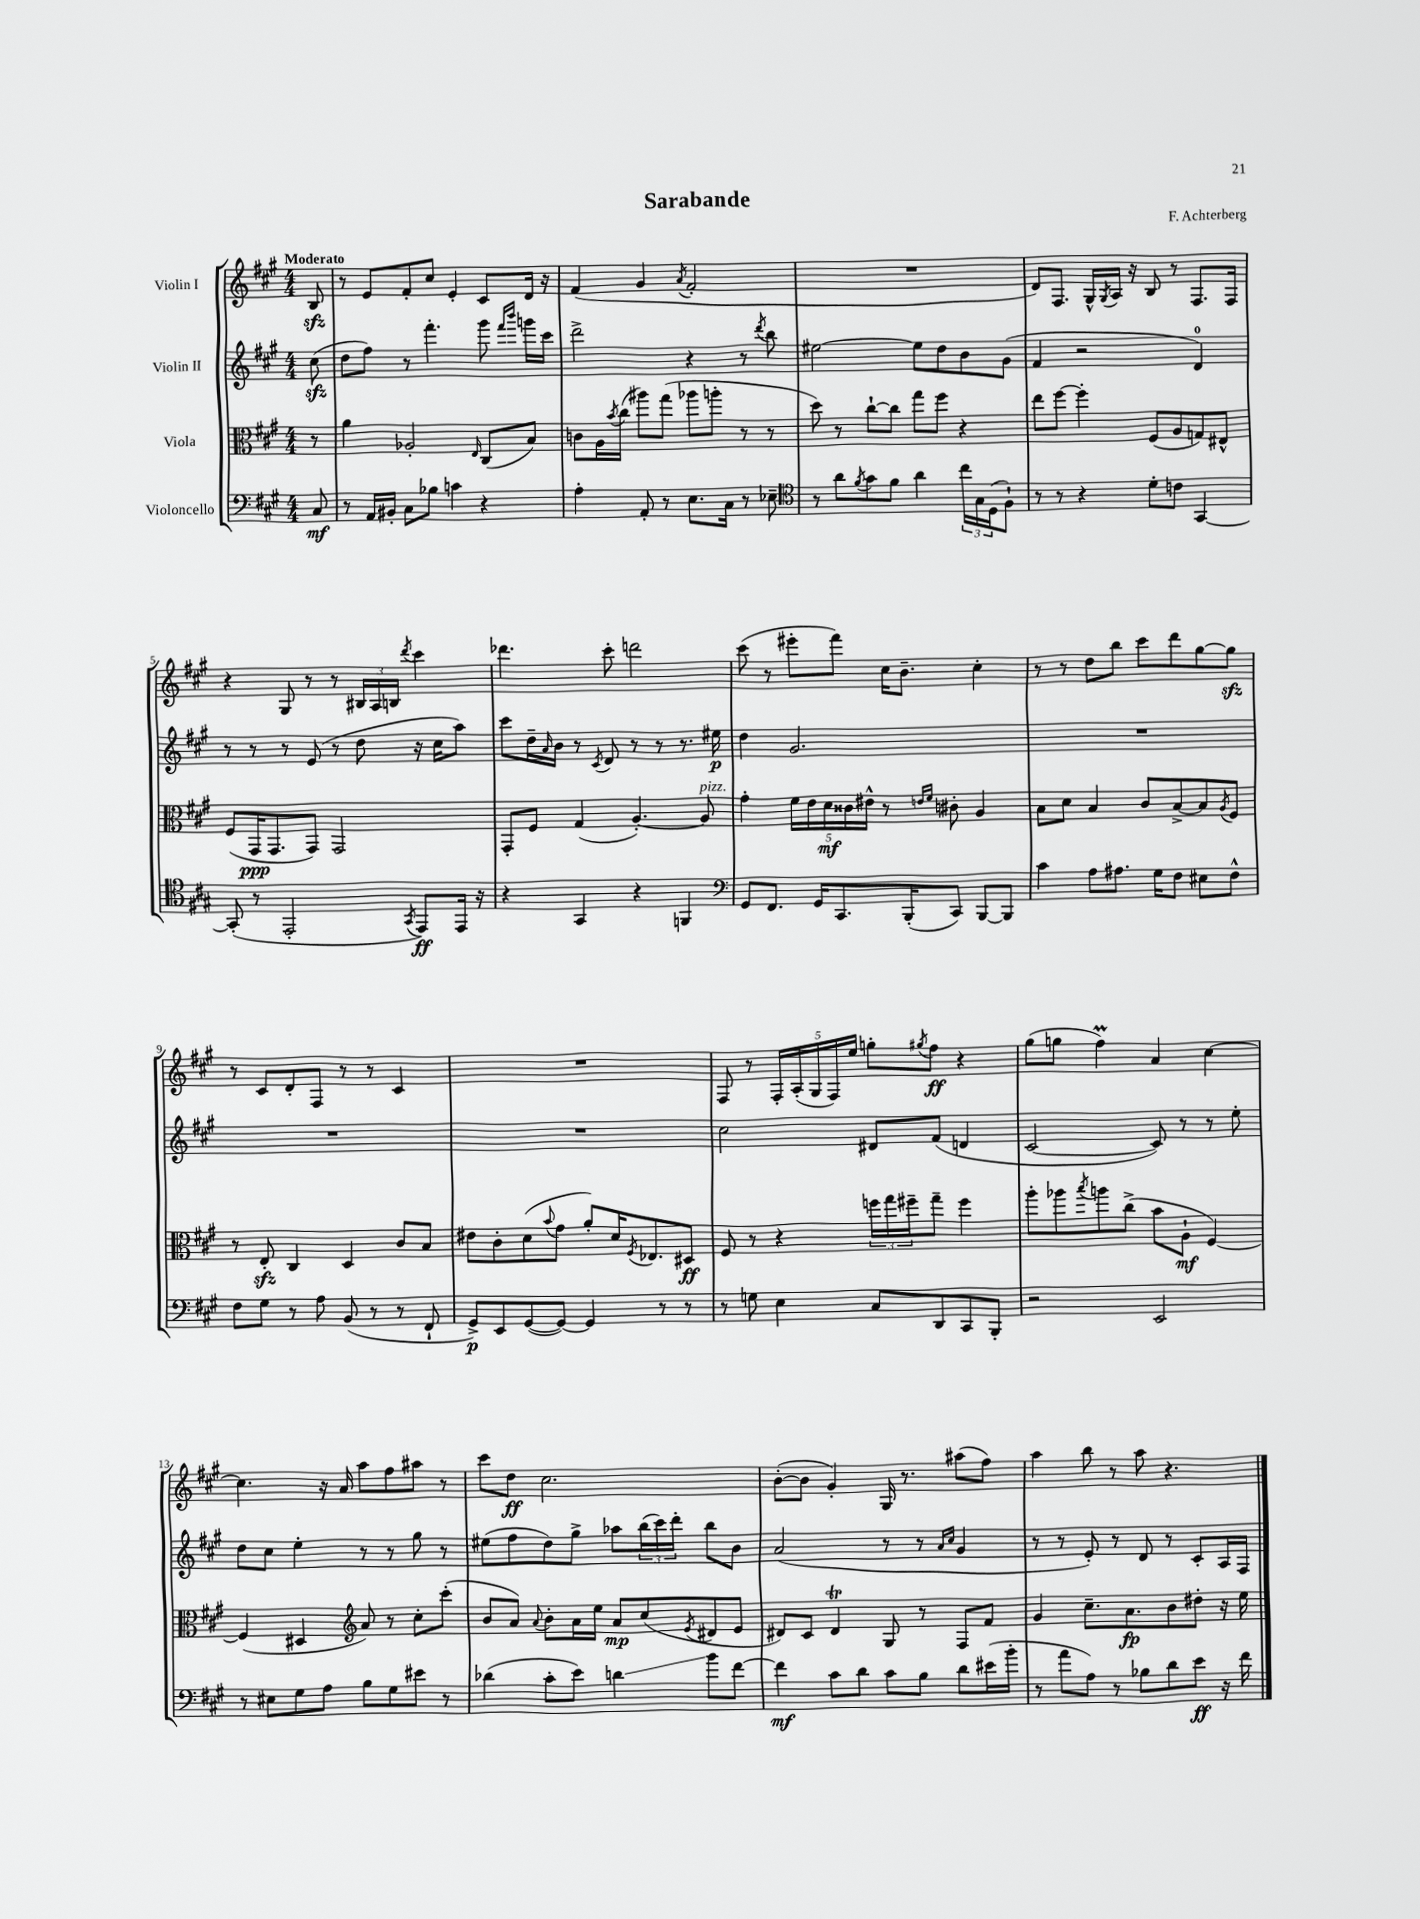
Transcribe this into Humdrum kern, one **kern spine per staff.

**kern	**kern	**kern	**kern
*staff4	*staff3	*staff2	*staff1
*clefF4	*clefC3	*clefG2	*clefG2
*k[f#c#g#]	*k[f#c#g#]	*k[f#c#g#]	*k[f#c#g#]
*M4/4	*M4/4	*M4/4	*M4/4
8C#/	8r	(8cc#\	8B/
=	=	=	=
8r	4a\	8dd\L	8r
16AA/LL	.	8ff#\J)	8e/L
16BB#'/JJ	.	.	.
8C#\L	2A-'/	8r	8f#'/
8B-\J	.	4.fff#'\	8cc#/J
4c\	.	.	4e'/
.	16qqE/	.	.
4r	(8C#/L	8ggg#\	8c#/L
.	.	16qqfff#/LL	.
.	.	16qqbbb/JJ	.
.	8B/J)	16ggg\LL	16d/Jk
.	.	16ccc#\JJ	16r
=	=	=	=
4A'\	8c\L	2ddd^\	(4f#/
.	16A\L	.	.
.	8qb/	.	.
.	(16cc#\JJ	.	.
8AA'/	8aa#\L)	.	4g#/
8r	(8gg#\J	.	.
.	.	.	8qa/
8.E\L	8aa-\L	4r	2f#'/
.	8aa'\J	.	.
16C#\Jk	.	.	.
8r	8r	8r	.
.	.	8qddd/	.
8E-~\	8r	8bb\	.
=	=	=	=
*clefC4	*	*	*
8r	8dd\)	[2ee#\	1r
8a\L	8r	.	.
8qf#/	.	.	.
8g#\	[8cc#`\L	.	.
8f#\J	8cc#\]J	.	.
4a\	8gg#\L	8ee#\]L	.
.	8ff#\J	8dd\	.
24cc#\LL	4r	8b\	.
24G#\	.	.	.
(24D\J	.	.	.
8F#`\J)	.	(8g#\J	.
=	=	=	=
8r	8ee\L	4f#/	8d/L)
8r	[8ff#\J	.	8.F#/J
4r	4ff#'\]	2r	.
.	.	.	16G#^^/LL
.	.	.	8qG#/
.	.	.	16A/JJ
.	.	.	16r
8d'\L	(8F#/L	.	8B/
8c\J	8A/	.	8r
[4GG#/	8G/)	4d/)	8.F#/L
.	8E#^^/J	.	.
.	.	.	16F#/Jk
=	=	=	=
(8GG#'/]	(8F#/L	8r	4r
8r	16GG#/K	8r	.
.	8.GG#/	.	.
2EE'/	.	8r	8G#/
.	8GG#/J)	(8e/	8r
.	2GG#/	8r	8r
.	.	8dd\	24B#/LL
.	.	.	24A/
.	.	.	24B/JJ
8qGG#/	.	.	8qddd/
8EE/L)	.	16r	4ccc#\
.	.	16cc#\LK	.
16EE/Jk	.	8aa\J)	.
16r	.	.	.
=	=	=	=
4r	8GG#'/L	8ccc#\L	4.ddd-\
.	8F#/J	16dd~\L	.
.	.	16qqa/	.
.	.	16b\JJ	.
4GG#/	(4G#/	8r	.
.	.	8qc#/	.
.	.	8d/	8ccc#'\
4r	[4.A'/)	8r	2ddd\
.	.	8r	.
4FF/	.	8.r	.
.	8A/]	.	.
.	.	16ee#\	.
=	=	=	=
*clefF4	*	*	*
8GG#/L	4g#'\	4dd\	(8ccc#\
8.FF#/J	.	.	8r
.	20f#\LL	2.g#/	8eee#'\L
.	20e\	.	.
16GG#/LK	.	.	.
.	20d\	.	.
8.CC#/	.	.	8fff#\J)
.	20c##\	.	.
.	20e#^^\JJ	.	.
.	8r	.	16cc#\LK
(16BBB'/K	.	.	8.b~\J
.	16qqe/LL	.	.
.	16qqf#/JJ	.	.
8CC#/J)	8c#'\	.	.
[8BBB/L	4A/	.	4cc#'\
8BBB/]J	.	.	.
=	=	=	=
4c#\	8B\L	1r	8r
.	8d\J	.	8r
8A\L	4B/	.	8dd\L
8.A#\J	.	.	8bb\J
.	8c#/L	.	8ccc#\L
16G#\LK	.	.	.
8F#\J	[8B^/	.	8ddd\
8E#\L	8B/]	.	[8gg#\
.	8qA/	.	.
8F#^^\J	8F#/J	.	8gg#\]J
=	=	=	=
8F#\L	8r	1r	8r
8G#\J	8E'/	.	8c#/L
8r	4C#/	.	8d'/
8A\	.	.	8F#/J
(8BB/	4D/	.	8r
8r	.	.	8r
8r	8c#/L	.	4c#/
8FF#`/	8B/J	.	.
=	=	=	=
8GG#^/L)	8e#\L	1r	1r
8EE/	8c#'\	.	.
([8GG#/	(8d\	.	.
.	8qqb/	.	.
8GG#/_J)	8g#\J	.	.
4GG#/]	8a'/L)	.	.
.	16d/K	.	.
.	8qF#/	.	.
.	8.E-/	.	.
8r	.	.	.
8r	8D#/J	.	.
=	=	=	=
8r	8F#/	2cc#\	8F#/
8G\	8r	.	8r
4E\	4r	.	20F#'/LL
.	.	.	(20A'/
.	.	.	20G#/
.	.	.	20F#/)
.	.	.	20ee/JJ
8C#/L	24ff\LL	8d#/L	8gg'\L
.	24gg#\	.	.
.	24ff#~\J	.	.
.	.	.	8qgg#/
8DD/	8gg#~\J	(8f#/J	8ff#\J
8CC#/	4ff#\	4d/	4r
8BBB'/J	.	.	.
=	=	=	=
2r	8aa'\L	[2c#/	(8gg#\L
.	8aa-\	.	8gg\J
.	8qbb/	.	.
.	8aa\	.	4ff#\)
.	(8cc#^\J	.	.
2EE/	8b\L	8c#/])	4a/
.	8A`\J	8r	.
.	[4F#/)	8r	[4cc#\
.	.	8ee'\	.
=	=	=	=
8r	(4F#/]	8dd\L	4.cc#\]
8E#\L	.	8cc#\J	.
8G#\	4D#/	4ee'\	.
8A\J	.	.	16r
.	.	.	16a/
*	*clefG2	*	*
8B\L	8a/)	8r	8aa\L
8G#\	8r	8r	8ff#\
8e#\J	8cc#'\L	8gg#\	8aa#\J
8r	(8ccc#'\J	8r	8r
=	=	=	=
(4d-\	8b/L	(8ee#\L	8ccc#\L
.	8a/J)	8ff#\	8dd\J
.	8qqa/	.	.
8c#'\L	8b'\L	8dd\)	2.cc#\
8e\J)	16a\L	8gg#^\J	.
.	16ee\JJ	.	.
4d\	8a/L	8aa-\L	.
.	(8cc#/	(24bb\L	.
.	.	24ccc#\)	.
.	.	24ddd'\JJ	.
.	8qe/	.	.
8b\L	8d#/	8bb\L	.
[8f#\J	8e/J	8b\J	.
=	=	=	=
4f#\]	8d#/L)	(2a/	([8b'\L
.	8c#/J	.	8b\]J
8c#\L	4d#/	.	4g#'/)
8d\J	.	.	.
8c#\L	8G#/	8r	16G#/
.	.	.	8.r
8B\J	8r	8r	.
.	.	16qqa/LL	.
.	.	16qqcc#/JJ	.
8d\L	8F#/L	4g#/	(8aa#\L
(16e#\L	8f#/J	.	8ff#\J)
16b'\JJ	.	.	.
=	=	=	=
8r	4g#/	8r	4aa\
8a\L	.	8r	.
8A\J)	8.cc#~\L	8e'/)	8bb\
8r	.	8r	8r
.	8.a\	.	.
8B-\L	.	8d/	8aa\
8d\	8b\	8r	4.r
8e\J	8dd#'\J	8c#'/L	.
16r	16r	16A/L	.
16f#\	16ee\	16F#/JJ	.
==	==	==	==
*-	*-	*-	*-
